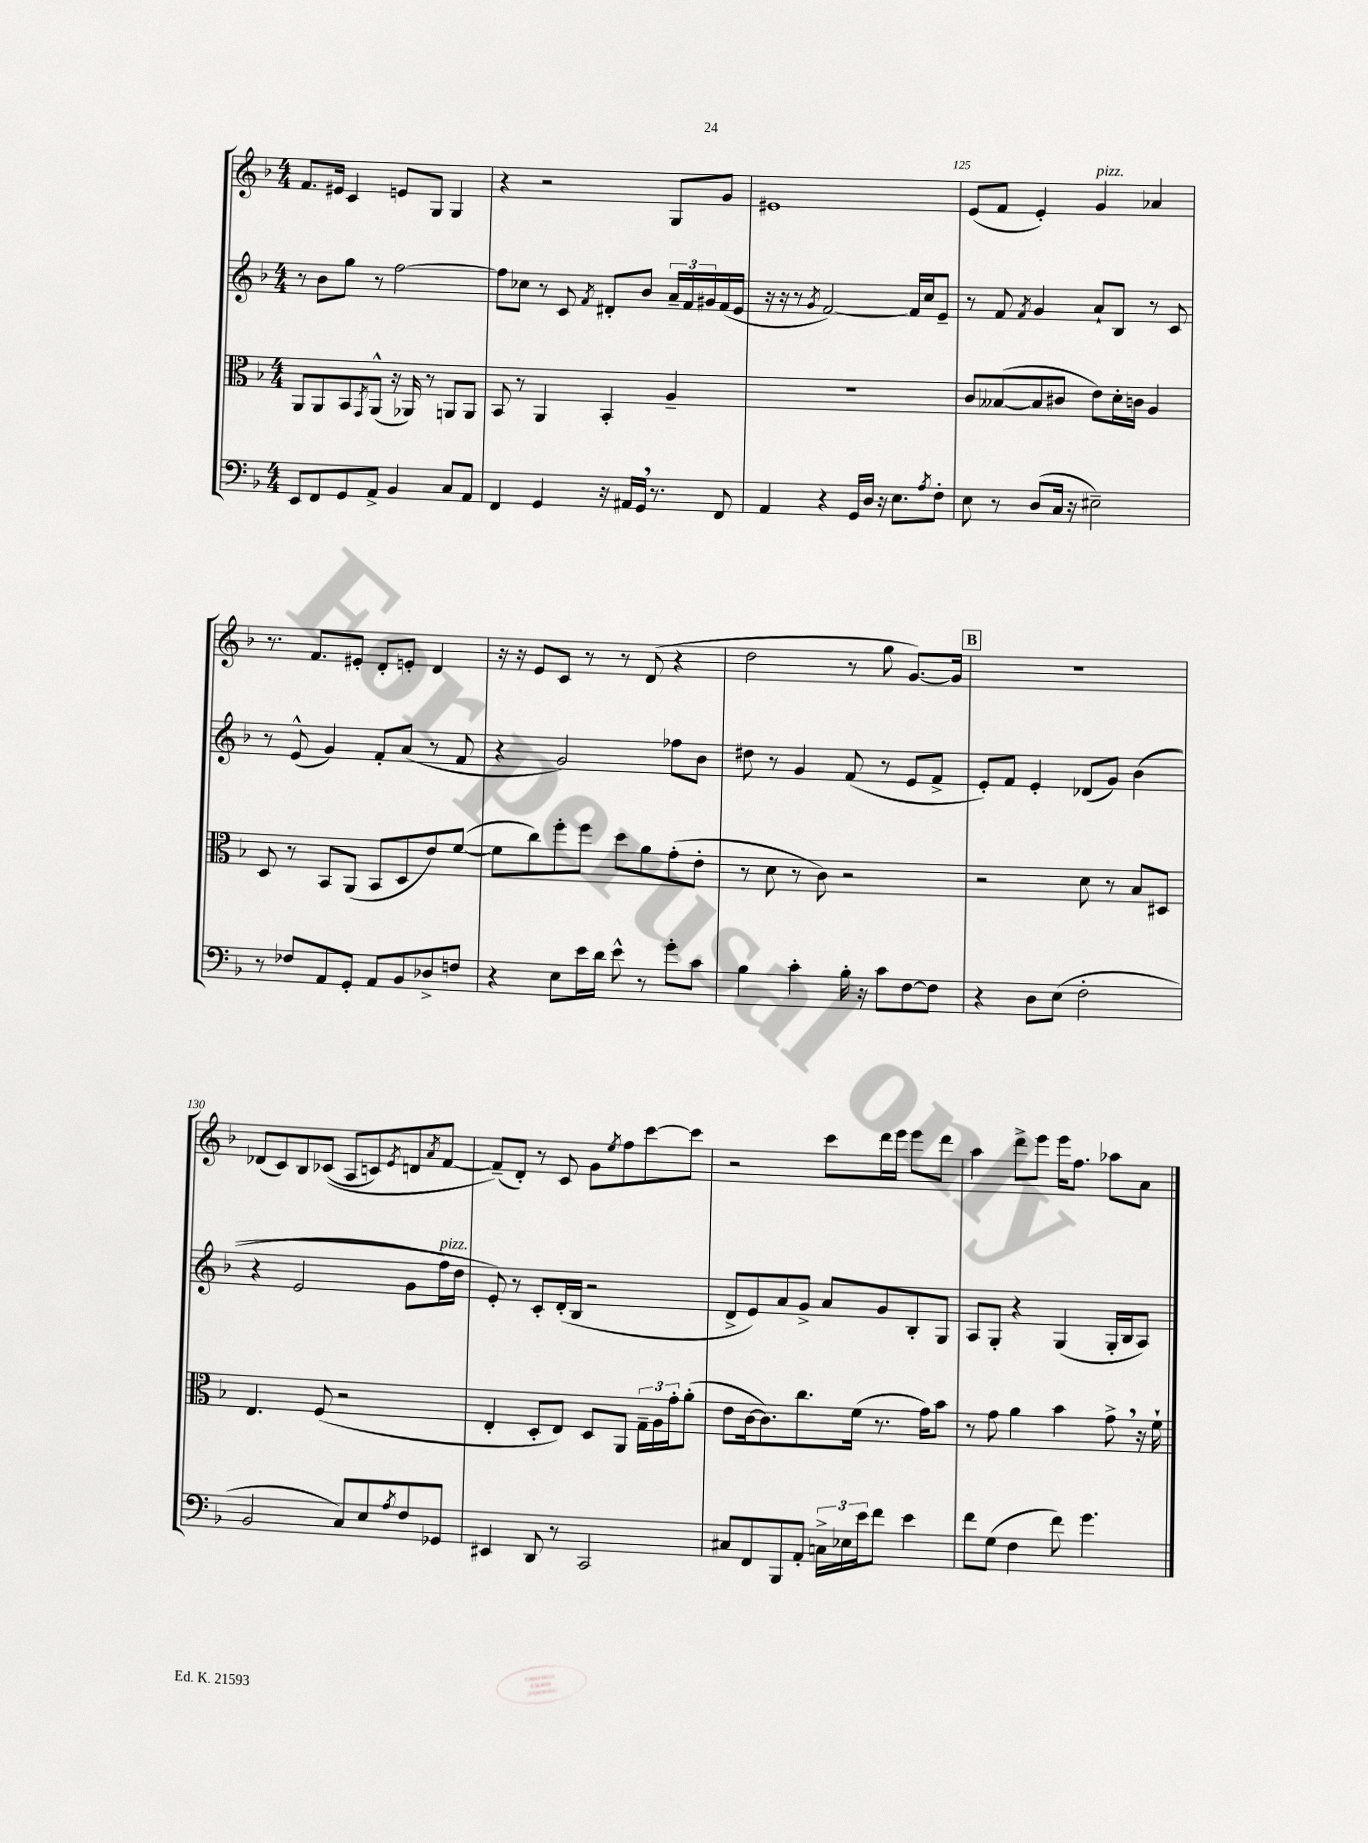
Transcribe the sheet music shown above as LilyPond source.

<<
\new StaffGroup <<
\new Staff = "s0" {
    \clef treble \key f \major \numericTimeSignature \time 4/4
    f'8. eis'16 c'4 e'8 g8 g4 |
    r4 r2 g8 g'8 |
    eis'1 |
    e'8( f'8 e'4-.) g'4^\markup { \italic "pizz." } aes'4 |
    r8. f'8. eis'8-. d'8-. e'8-. d'4 |
    r16 r16 e'8 c'8 r8 r8 d'8( r4 |
    d''2 r8 g''8 g'8.~) g'16 |
    \mark \markup { \box "B" } R1 |
    des'8( c'8) bes8 ces'8(\( a8 c'8) \acciaccatura { e'8 } d'8 \acciaccatura { a'8 } f'8~ |
    f'8--(\) d'8-.) r8 c'8 g'8 \acciaccatura { e''8 } f''8 c'''8~ c'''8 |
    r2 c'''8 d'''16 e'''16 e'''8 d'''8 |
    a''4 d'''8-> e'''8 e'''16 f''8. aes''8 a'8 \bar "|." |
}
\new Staff = "s1" {
    \clef treble \key f \major \numericTimeSignature \time 4/4
    r8 bes'8 g''8 r8 f''2~ |
    f''8 ces''8 r8 c'8 \acciaccatura { f'8 } dis'8-. bes'8 \tuplet 3/2 { a'16-- f'16 gis'16 } f'16( e'16 |
    r16 r16 r8 \acciaccatura { g'8 } f'2~) f'16 c''16 e'8-- |
    r8 f'8 \acciaccatura { f'8 } g'4 a'8-! bes8 r8 c'8 |
    r8 e'8-^( g'4) f'8-. a'8( r8 f'8 |
    r4 g'2) fes''8 bes'8 |
    dis''8 r8 g'4 f'8( r8 e'8 f'8-> |
    \mark \markup { \box "B" } e'8-.) f'8 e'4-. des'8( g'8) bes'4(\( |
    r4 e'2 g'8 f''16^\markup { \italic "pizz." }) d''16 |
    e'8-.\) r8 c'8-. d'16-.( bes16 r2 |
    d'8-> e'8) a'8 g'8-> a'8 g'8 bes8-. g8 |
    a8 g8-. r4 g4( g16-. bes16 a8) \bar "|." |
}
\new Staff = "s2" {
    \clef alto \key f \major \numericTimeSignature \time 4/4
    a,8 a,8 bes,8 \acciaccatura { g,8 } a,8-^( r16 aes,16) r8 a,8 a,8 |
    bes,8 r8 a,4 bes,4-. a4-- |
    R1 |
    c'8 beses8~( beses8 cis'8 e'8) d'16-. c'16 a4 |
    d8 r8 bes,8 a,8( bes,8 d8 e'8) f'8~( |
    f'8 c''8) f''8-. f''8 d''8 a'8 g'8-.( e'8-. |
    r8 d'8 r8 c'8) r2 |
    \mark \markup { \box "B" } r2 d'8 r8 bes8 dis8 |
    e4. f8( r2 |
    e4-. d8-. e8) d8 a,8 \tuplet 3/2 { g16-- a16 g'16-. } a'8-.( |
    e'8 c'16~ c'8.) c''8. f'16( r8. g'16) bes'8 |
    r8 g'8 a'4 bes'4 g'8-> \breathe r16 f'16-! \bar "|." |
}
\new Staff = "s3" {
    \clef bass \key f \major \numericTimeSignature \time 4/4
    e,8 f,8 g,8 a,8-> bes,4 c8 a,8 |
    f,4 g,4 r16 ais,16 g,16 \breathe r8. f,8 |
    a,4 r4 g,16 d16 r16 e8. \acciaccatura { a8 } f8-. |
    e8 r8 d8( c16 r16 eis2--) |
    r8 fes8 a,8 g,8-. a,8 bes,8 des8-> f8 |
    r4 e8 e'16 d'16 e'8-^ r8 g'8-. c'8 |
    bes4 c'4-. bes16-. r16 c'8 f8~ f8 |
    \mark \markup { \box "B" } r4 d8 e8( f2-. |
    bes,2 c8) e8 \acciaccatura { a8 } f8 ges,8 |
    eis,4 d,8 r8 c,2 |
    cis8 f,8 bes,,8 a,8-. \tuplet 3/2 { c16-> ees16 e'16 } f'8 e'4 |
    f'8 g8( f4 f'8) g'4. \bar "|." |
}
>>
>>
\layout { \context { \Score currentBarNumber = #122 \override BarNumber.break-visibility = ##(#f #t #t) barNumberVisibility = #(every-nth-bar-number-visible 5) } }
